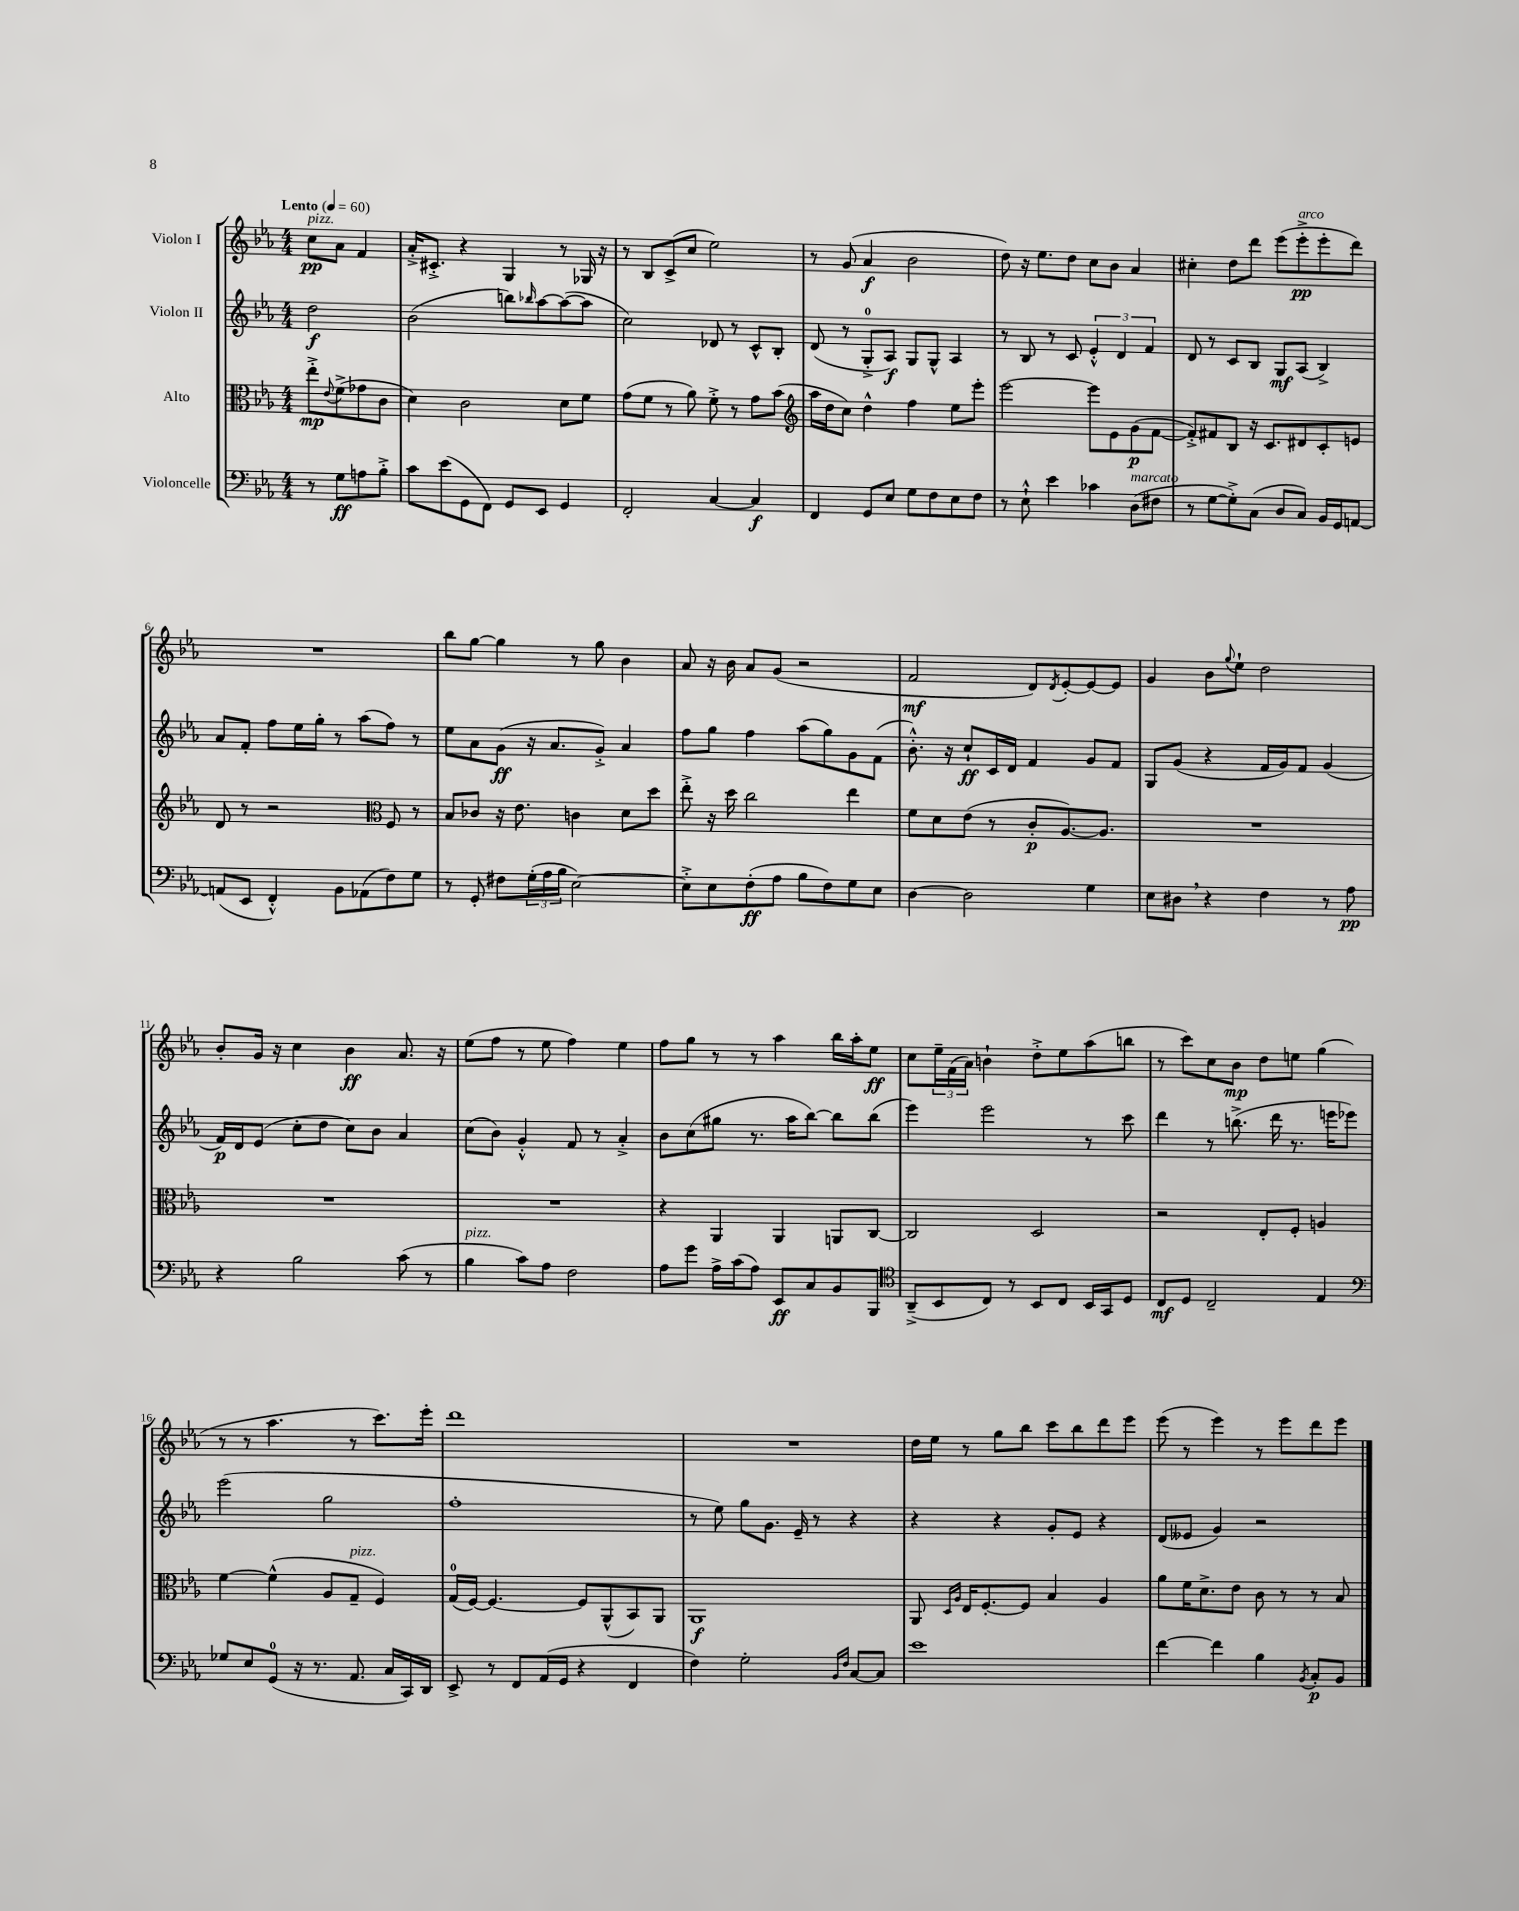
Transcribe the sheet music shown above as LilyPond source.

<<
\new StaffGroup <<
\new Staff = "s0" \with { instrumentName = "Violon I" } {
    \clef treble \key ees \major \numericTimeSignature \time 4/4 \partial 2 \tempo "Lento" 4 = 60
    c''8\pp^\markup { \italic "pizz." } aes'8 f'4 |
    aes'16-.-> cis'8.-.-> r4 g4 r8 ges16 r16 |
    r8 bes8 c'8->( c''8 ees''2) |
    r8 g'8( aes'4\f bes'2 |
    d''8) r16 ees''8. d''8 c''8 bes'8 aes'4 |
    cis''4-. d''8 d'''8 ees'''8( ees'''8-.->\pp^\markup { \italic "arco" } ees'''8-. d'''8) |
    R1 |
    bes''8 g''8~ g''4 r8 g''8 bes'4 |
    aes'8 r16 bes'16 aes'8 g'8( r2 |
    f'2\mf d'8) \acciaccatura { d'8 } ees'8~-. ees'8~ ees'8 |
    g'4 bes'8 \appoggiatura { g''8 } ees''8-! d''2 |
    bes'8-. g'16 r16 c''4 bes'4\ff aes'8. r16 |
    ees''8( f''8 r8 ees''8 f''4) ees''4 |
    f''8 g''8 r8 r8 aes''4 bes''16 aes''16-. ees''8\ff |
    c''8 \tuplet 3/2 { ees''16-- f'16( aes'16) } b'4-! d''8-.-> ees''8 aes''8( b''8 |
    r8 c'''8) c''8 bes'8\mp d''8 e''8 g''4( |
    r8 r8 aes''4. r8 c'''8.) ees'''16-. |
    d'''1 |
    R1 |
    d''16 ees''16 r8 g''8 bes''8 c'''8 bes''8 d'''8 ees'''8 |
    ees'''8( r8 ees'''4) r8 ees'''8 d'''8 ees'''8 \bar "|." |
}
\new Staff = "s1" \with { instrumentName = "Violon II" } {
    \clef treble \key ees \major \numericTimeSignature \time 4/4 \partial 2
    d''2\f |
    bes'2( b''8) \grace { bes''16 } aes''8~ aes''8~( aes''8 |
    c''2) des'8 r8 c'8-^ bes8-. |
    d'8( r8 g8-0-.-> aes8\f) g8 g8-^ aes4 |
    r8 bes8 r8 c'8 \tuplet 3/2 { ees'4-.-^ d'4 f'4 } |
    d'8 r8 c'8 bes8 g8\mf aes8( bes4->) |
    aes'8 f'8-. f''8 ees''16 g''16-. r8 aes''8( f''8) r8 |
    ees''8 aes'8 g'8\ff( r16 aes'8. g'8-.->) aes'4 |
    f''8 g''8 f''4 aes''8( g''8) g'8 f'8( |
    bes'8.-.-^) r16 c''8-!\ff c'16 d'16 f'4 g'8 f'8 |
    g8 g'8( r4 f'16 g'16) f'8 g'4( |
    f'16\p) d'16 ees'8( c''8-. d''8 c''8) bes'8 aes'4 |
    c''8( bes'8) g'4-.-^ f'8 r8 aes'4-.-> |
    bes'8 c''8( gis''8 r8. aes''16 bes''8~) bes''8 bes''8( |
    ees'''4) ees'''2 r8 c'''8 |
    d'''4 r8 b''8.->( d'''16 r8. e'''16 ees'''8) |
    ees'''2( g''2 |
    f''1-. |
    r8 ees''8) g''8 g'8. ees'16-- r8 r4 |
    r4 r4 g'8-. ees'8 r4 |
    d'8( eeses'8 g'4) r2 \bar "|." |
}
\new Staff = "s2" \with { instrumentName = "Alto" } {
    \clef alto \key ees \major \numericTimeSignature \time 4/4 \partial 2
    ees''8-.->\mp \appoggiatura { ees'8 } f'8->( ges'8 c'8 |
    d'4) c'2 d'8 f'8 |
    g'8( f'8 r8 aes'8) f'8-.-> r8 g'8 bes'8( |
    \clef treble aes''16 d''16 c''8) d''4-^ f''4 ees''8 ees'''8-. |
    ees'''2~ ees'''8 ees'8 g'8\p( f'8~ |
    f'8-.->) fis'8 bes8 r16 c'8. dis'8 c'8-. e'8 |
    d'8 r8 r2 \clef alto f8 r8 |
    bes8 ces'8 r16 ees'8. c'4 d'8 d''8 |
    ees''8-.-> r16 d''16 c''2 ees''4 |
    f'8 d'8 ees'8( r8 c'8-.\p aes8.~) aes8. |
    R1 |
    R1 |
    R1 |
    r4 aes,4 aes,4 a,8 c8~ |
    c2 d2 |
    r2 ees8-. f8-. a4 |
    f'4~ f'4-^( aes8 g8--^\markup { \italic "pizz." } f4) |
    g16-0( f16~) f4.~ f8 aes,8-^( bes,8) aes,8 |
    aes,1\f |
    aes,8 \grace { d16 aes16 } ees16 f8.~-. f8 bes4 aes4 |
    aes'8 f'16 d'8.-> ees'8 c'8 r8 r8 bes8 \bar "|." |
}
\new Staff = "s3" \with { instrumentName = "Violoncelle" } {
    \clef bass \key ees \major \numericTimeSignature \time 4/4 \partial 2
    r8 g8\ff a8 bes8-.-> |
    c'8 ees'8( g,8 f,8) g,8 ees,8 g,4 |
    f,2-. c4~ c4\f |
    f,4 g,8 ees8 g8 f8 ees8 f8 |
    r8 ees8-!-^ ees'4 ces'4 d8^\markup { \italic "marcato" }( fis8 |
    r8 g8~ g8-.->) c8( d8 c8) bes,16 g,16 a,8~ |
    a,8( ees,8 f,4-.-^) bes,8 aes,8( f8) g8 |
    r8 g,8-. fis8 \tuplet 3/2 { g16-.( aes16 bes16 } ees2~) |
    ees8-.-> ees8 f8-.\ff( aes8 bes8 f8) g8 ees8 |
    d4~ d2 g4 |
    ees8 dis8 \breathe r4 f4 r8 aes8\pp |
    r4 bes2 c'8( r8 |
    bes4^\markup { \italic "pizz." } c'8) aes8 f2 |
    aes8 g'8 aes16-> c'16( aes8) ees,8\ff c8 bes,8 bes,,8 |
    \clef tenor aes,8--->( bes,8 c8) r8 bes,8 c8 bes,16 g,16 d8 |
    c8\mf d8 c2-- ees4 |
    \clef bass ges8 ees8 g,8-0( r16 r8. aes,8. c16 c,16) d,16 |
    ees,8-> r8 f,8 aes,16( g,16 r4 f,4 |
    f4) g2-. \grace { bes,16 f16 } c8~ c8 |
    ees'1 |
    f'4~ f'4 bes4 \acciaccatura { bes,8 } c8-.\p bes,8 \bar "|." |
}
>>
>>
